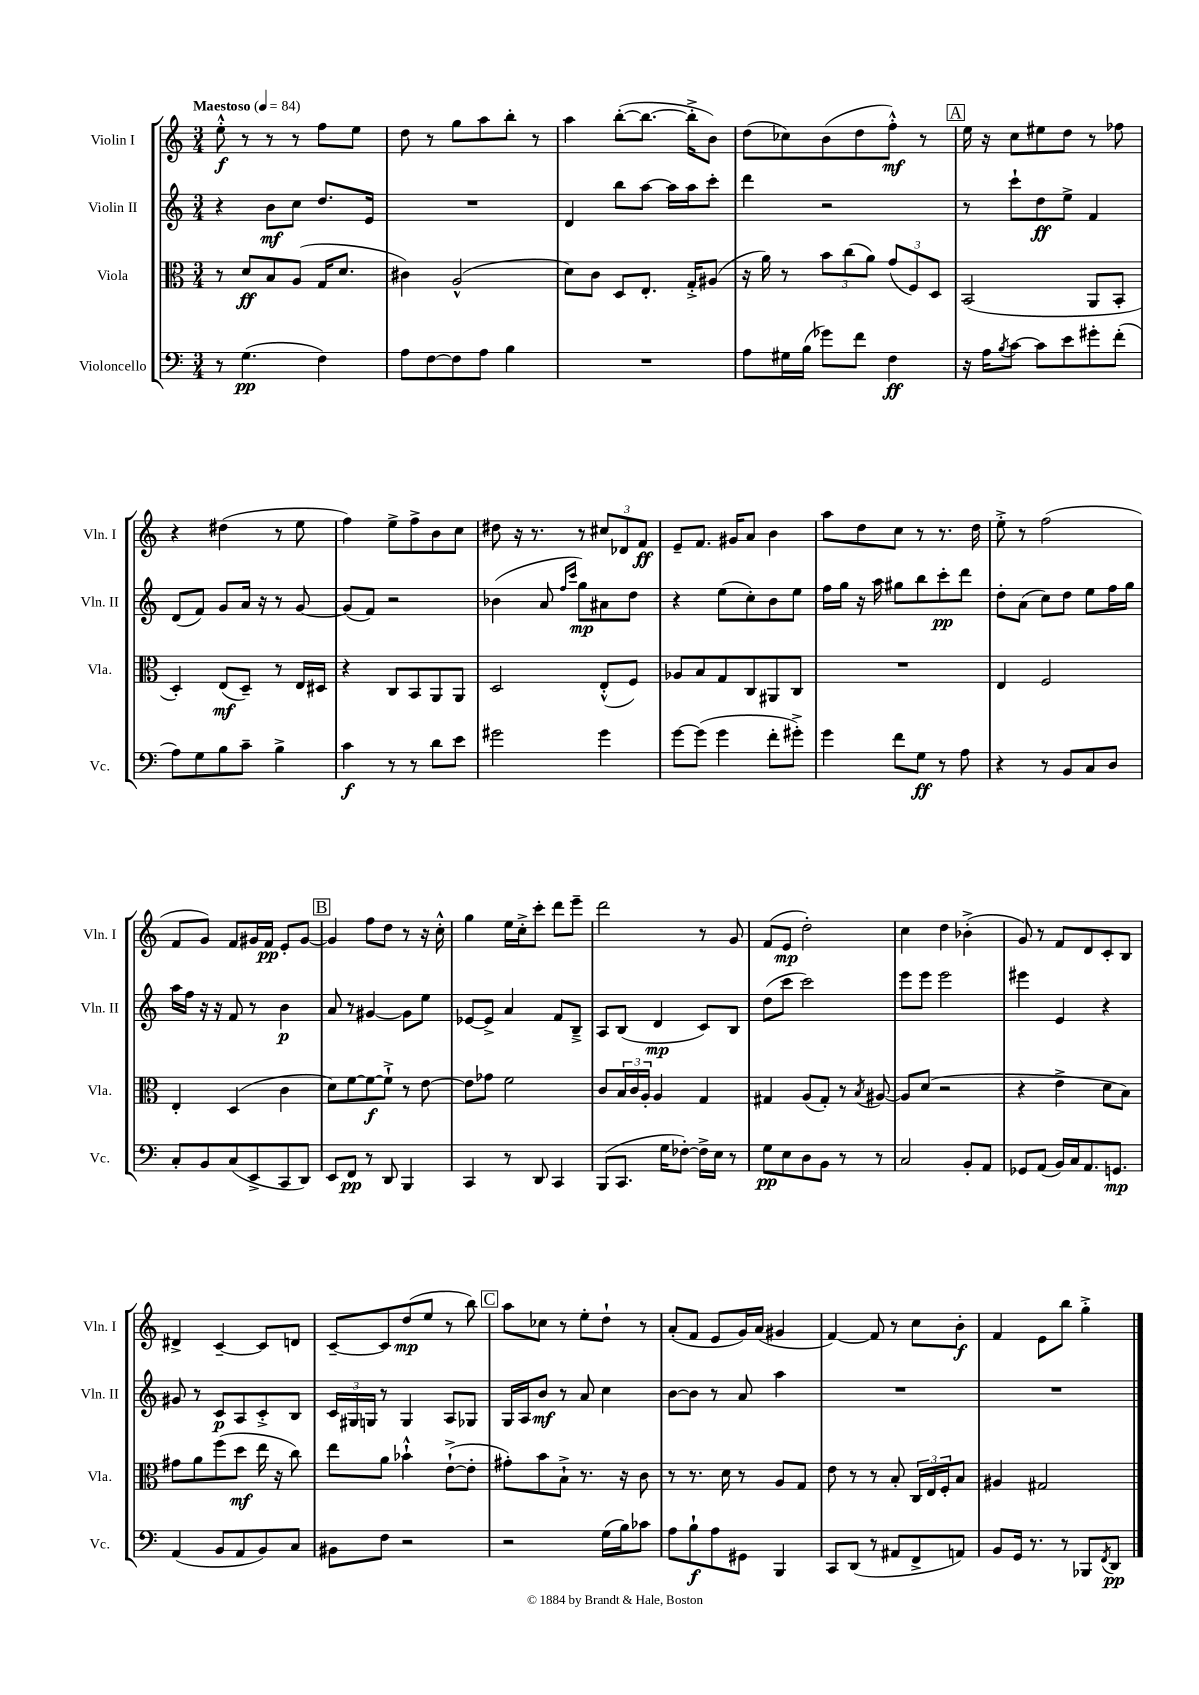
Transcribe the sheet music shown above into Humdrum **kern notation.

**kern	**kern	**kern	**kern
*staff4	*staff3	*staff2	*staff1
*clefF4	*clefC3	*clefG2	*clefG2
*k[]	*k[]	*k[]	*k[]
*M3/4	*M3/4	*M3/4	*M3/4
*MM84	*MM84	*MM84	*MM84
8r	8r	4r	8ee'^^\
(4.G\	8d/L	.	8r
.	8B/	8b\L	8r
.	(8A/J	8cc\J	8r
4F\)	16G/LK	8.dd/L	8ff\L
.	8.d/J	.	.
.	.	.	8ee\J
.	.	16e/Jk	.
=	=	=	=
8A\L	4c#\)	2.r	8dd\
[8F\	.	.	8r
8F\]	(2A^^/	.	8gg\L
8A\J	.	.	8aa\
4B\	.	.	8bb'\J
.	.	.	8r
=	=	=	=
2.r	8d\L)	4d/	4aa\
.	8c\J	.	.
.	8D/L	8bb\L	([8bb'\L
.	8.E'/J	[8aa\J	8.bb\_J
.	.	16aa\]LL	.
.	16G'^/LK	16aa\J	16bb'^\]LK
.	(8A#/J	8ccc'\J	8b\J)
=	=	=	=
8A\L	16r	4ddd\	(8dd\L
.	16a\)	.	.
16G#\L	8r	.	8cc-\)
(16B\JJ	.	.	.
8g-\L)	12b\L	2r	(8b\
.	(12cc\	.	.
8f\J	.	.	8dd\
.	12a\J)	.	.
4F\	(12g/L	.	8ff'^^\J)
.	12F/)	.	.
.	.	.	8r
.	12D/J	.	.
=	=	=	=
16r	(2BB/	8r	16ee\
16A\LK	.	.	16r
8qB/	.	.	.
[8c\J	.	8ccc`\L	8cc\L
8c\]L	.	8dd\	8ee#\
8e\	.	8ee^\J	8dd\J
8g#'\	8AA/L	4f/	8r
(8f'\J	8BB'/J	.	8ff-\
=	=	=	=
8A\L)	4D'/)	(8d/L	4r
8G\	.	8f/J)	.
8B\	(8E/L	8g/L	(4dd#\
8c~\J	8D~/J)	16a/Jk	.
.	.	16r	.
4B^\	8r	8r	8r
.	16E/LL	[8g/	8ee\
.	16D#/JJ	.	.
=	=	=	=
4c\	4r	(8g/]L	4ff\)
.	.	8f/J)	.
8r	8C/L	2r	8ee^\L
8r	8BB/	.	8ff^\
8d\L	8AA/	.	8b\
8e\J	8AA/J	.	8cc\J
=	=	=	=
2g#\	2D/	(4b-\	8dd#\
.	.	.	16r
.	.	.	8.r
.	.	8a/	.
.	.	16qqff/LL	.
.	.	16qqccc/JJ	.
.	.	8gg\L)	8r
4g#\	(8E'^^/L	8a#\	12cc#/L
.	.	.	12d-/
.	8F/J)	8dd\J	.
.	.	.	12f/J
=	=	=	=
[8g\L	8A-/L	4r	8e~/L
(8g\]J	8B/	.	8.f/J
4g\	8G/	(8ee\L	.
.	.	.	16g#/LK
.	8C/	8cc'\)	8a/J
8f'\L	8AA#/	8b\	4b\
8g#'^\J)	8C/J	8ee\J	.
=	=	=	=
4g\	2.r	16ff\LL	8aa\L
.	.	16gg\JJ	.
.	.	16r	8dd\
.	.	16aa\	.
8f\L	.	8gg#\L	8cc\J
8G\J	.	8bb\	8r
8r	.	8ccc'\	8.r
8A\	.	8ddd\J	.
.	.	.	16dd\
=	=	=	=
4r	4E/	8dd'\L	8ee'^\
.	.	(8a\J	8r
8r	2F/	8cc\L)	(2ff\
8BB/L	.	8dd\J	.
8C/	.	8ee\L	.
8D/J	.	16ff\L	.
.	.	16gg\JJ	.
=	=	=	=
8C'/L	4E'/	16aa\LL	8f/L
.	.	16ff\JJ	.
8BB/	.	16r	8g/J)
.	.	16r	.
(8C/	(4D/	8f/	8f/L
8EE^/	.	8r	16g#/L
.	.	.	16f/JJ
8CC/	4c\	4b\	8e'/L
8DD/J)	.	.	[8g#/J
=	=	=	=
8EE/L	8d\L)	8a/	4g#/]
8FF/J	[8f\	8r	.
8r	8f\_	[4g#/	8ff\L
8DD/	8f`^\]J	.	8dd\J
4BBB/	8r	8g#\]L	8r
.	[8e\	8ee\J	16r
.	.	.	16cc'^^\
=	=	=	=
4CC/	8e\]L	[8e-/L	4gg\
.	8g-\J	8e-^/]J	.
8r	2f\	4a/	16ee\LL
.	.	.	16cc'^\J
8DD/	.	.	8ccc'\J
4CC/	.	8f/L	8ddd\L
.	.	8B~^/J	8eee~\J
=	=	=	=
(8BBB/L	8c/L	8A/L	2ddd\
8.CC/J	24B/L	(8B/J	.
.	24c/	.	.
.	24A'/JJ	.	.
.	4A/	4d/	.
16G\LK	.	.	.
[8F-'\J)	.	.	.
16F-^\]LL	4G/	8c/L)	8r
16E\JJ	.	.	.
8r	.	8B/J	8g/
=	=	=	=
8G\L	4G#/	(8dd\L	(8f/L
8E\	.	8ccc\J	8e/J
8D\	(8A/L	2ccc\)	2dd'\)
8BB\J	8G#'/J)	.	.
8r	8r	.	.
.	8qB/	.	.
8r	[8A#/	.	.
=	=	=	=
2C/	8A#/]L	8eee\L	4cc\
.	(8d/J	8eee\J	.
.	2r	2eee\	4dd\
8BB'/L	.	.	(4b-'^\
8AA/J	.	.	.
=	=	=	=
8GG-/L	4r	4eee#\	8g/)
(8AA/J	.	.	8r
16BB/LL)	4e^\	4e/	8f/L
16C/J	.	.	.
8.AA/	.	.	8d/
.	8d\L	4r	8c'/
8.GG/J	.	.	.
.	8B\J)	.	8B/J
=	=	=	=
(4AA/	8g#\L	8g#/	4d#^/
.	8a\	8r	.
8BB/L	(8ff\	8c/L	[4c~/
8AA/	8dd\J	8A/	.
8BB/)	16ee\	8c'^/	8c/]L
.	16r	.	.
8C/J	8cc\)	8B/J	8d/J
=	=	=	=
8BB#\L	8ee\L	24c/LL	[8c~/L
.	.	24G#/	.
.	.	24G/JJ	.
8F\J	8a\J	8r	8c/]
2r	4b-`^^\	4G/	(8dd/
.	.	.	8ee/J
.	([8e`^\L	8A/L	8r
.	8e'\]J	8G-/J	8bb\)
=	=	=	=
2r	8g#'\L)	16G/LL	8aa\L
.	.	16A/J	.
.	8b\	8b/J	8cc-\J
.	8B`^\J	8r	8r
.	8.r	8a/	8ee'\L
(16G\LL	.	4cc\	8dd`\J
16B\J)	16r	.	.
8c-\J	8c\	.	8r
=	=	=	=
8A\L	8r	[8b\L	(8a'/L
8B`\	8.r	8b\]J	8f/J
8A\	.	8r	8e/L
.	16d\	.	.
8GG#\J	8r	8a/	16g/L)
.	.	.	(16a/JJ
4BBB/	8A/L	4aa\	4g#/
.	8G/J	.	.
=	=	=	=
8CC/L	8e\	2.r	[4f/)
(8DD/J	8r	.	.
8r	8r	.	8f/]
8AA#/L	8B'/	.	8r
8FF^/	24C/LL	.	8cc\L
.	24E/	.	.
.	24F'/J	.	.
8AA/J)	8B/J	.	8b'\J
=	=	=	=
8BB/L	4A#/	2.r	4f/
16GG/Jk	.	.	.
8.r	.	.	.
.	2G#/	.	8e\L
8r	.	.	8bb\J
8BBB-/L	.	.	4gg'^\
8qFF/	.	.	.
8DD/J	.	.	.
==	==	==	==
*-	*-	*-	*-
